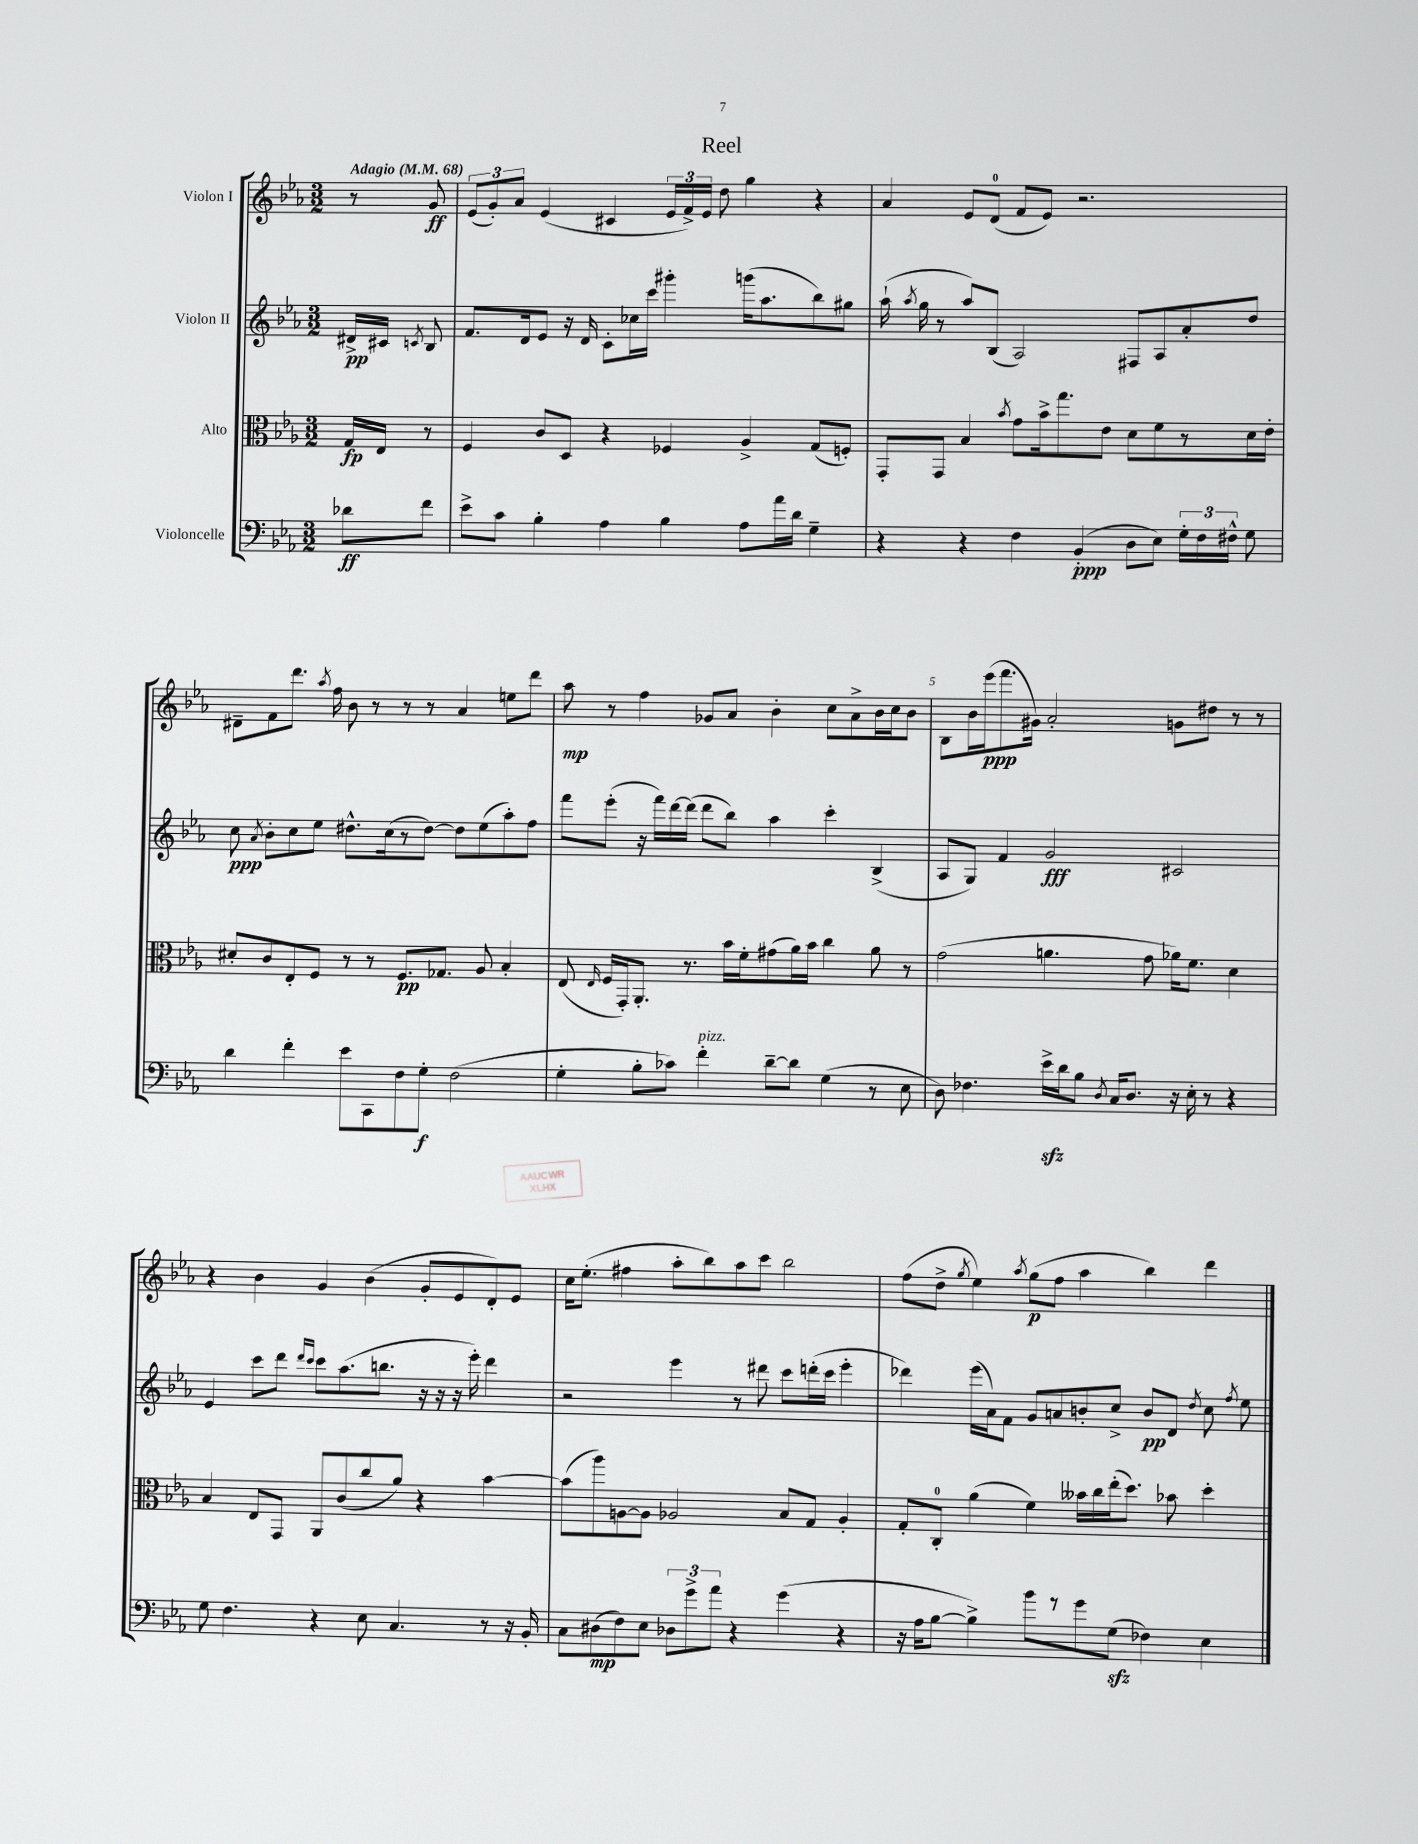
\header { title = "Reel" }
<<
\new StaffGroup <<
\new Staff = "s0" \with { instrumentName = "Violon I" } {
    \clef treble \key ees \major \numericTimeSignature \time 3/2 \partial 4 \tempo "Adagio" 4 = 68
    \autoBeamOff r8 g'8\ff |
    \tuplet 3/2 { ees'8[( g'8-.) aes'8] } ees'4( cis'4 \tuplet 3/2 { ees'16[ f'16->) ees'16] } d''8 g''4 r4 |
    aes'4 ees'8[ d'8]-0( f'8[ ees'8]) r2. |
    dis'8[-- f'8 d'''8.] \acciaccatura { aes''8 } f''16 bes'8 r8 r8 r8 aes'4 e''8[ d'''8] |
    aes''8\mp r8 f''4 ges'8[ aes'8] bes'4-. c''8[ aes'8-> bes'16 c''16 bes'8] |
    bes8[ bes'16 ees'''16\ppp( f'''8. gis'16]) aes'2-. g'8[ dis''8] r8 r8 |
    r4 bes'4 g'4 bes'4( g'8[-. ees'8 d'8-.) ees'8] |
    c''16[ ees''8.]-.( fis''4 aes''8[-. bes''8) aes''8 c'''8] bes''2 |
    f''8[( d''8]-> \acciaccatura { g''8 } ees''4) \acciaccatura { aes''8 } g''8[\p( f''8] aes''4 bes''4) d'''4 \bar "|." |
}
\new Staff = "s1" \with { instrumentName = "Violon II" } {
    \clef treble \key ees \major \numericTimeSignature \time 3/2 \partial 4
    \autoBeamOff dis'16[->\pp cis'16] \acciaccatura { c'8 } bes8 |
    f'8.[ d'16 ees'8] r16 d'16 c'8[-. ces''16 c'''16] gis'''4-. g'''16[( aes''8. bes''8) gis''8] |
    aes''16-!( \acciaccatura { aes''8 } g''16 r8 aes''8[) bes8]( aes2) fis8[ aes8 aes'8-. d''8] |
    c''8\ppp \acciaccatura { aes'8 } bes'8[-. c''8 ees''8] dis''8.[-^ c''16( r8 dis''8]~) dis''8[ ees''8( aes''8-.) f''8] |
    f'''8[ ees'''8]-.( r16 f'''16[) d'''16~ d'''16]( d'''8[ bes''8]) aes''4 c'''4-. bes4->( |
    aes8[ g8]) f'4 g'2\fff cis'2 |
    ees'4 c'''8[ d'''8] \grace { d'''16[ c'''16] } c'''8[ aes''8.( b''8.] r16 r16 r16 ees'''16-.) d'''4 |
    r2 ees'''4 r8 dis'''8 c'''8[ d'''16-.( c'''16] ees'''4-. |
    des'''4) ees'''16[( aes'16) f'8] g'8[ a'8 b'8-. c''8]-> b'8[\pp d'8] \acciaccatura { d''8 } c''8 \acciaccatura { f''8 } ees''8 \bar "|." |
}
\new Staff = "s2" \with { instrumentName = "Alto" } {
    \clef alto \key ees \major \numericTimeSignature \time 3/2 \partial 4
    \autoBeamOff g16[\fp ees16] r8 |
    f4 c'8[ d8] r4 fes4 aes4-> g8[( f8]-.) |
    g,8[-. g,8] bes4 \acciaccatura { bes'8 } g'8[ bes'16-> g''8. ees'8] d'8[ f'8 r8 d'16 ees'16]-. |
    dis'8[-. c'8 ees8-. f8] r8 r8 f8.[\pp ges8.] aes8 bes4-. |
    ees8( \grace { ees16 } f16[ g,16-.) aes,8.]-. r8. bes'16[ f'16-. gis'8( aes'16) bes'16] c''4 aes'8 r8 |
    g'2( a'4. g'8 aes'16[) f'8.] d'4 |
    bes4 ees8[ g,8] aes,8[ c'8( c''8 aes'8]) r4 bes'4~ |
    bes'8[( aes''8) a8~ a8] aes2 bes8[ g8] aes4-. |
    g8[-. c8]-0-. aes'4( f'4) beses'16[ c''16 ees''16-.( d''8.]) bes'8 d''4-. \bar "|." |
}
\new Staff = "s3" \with { instrumentName = "Violoncelle" } {
    \clef bass \key ees \major \numericTimeSignature \time 3/2 \partial 4
    \autoBeamOff des'8[\ff f'8] |
    ees'8[-> c'8] bes4-. aes4 bes4 aes8[ aes'16 d'16] g4-- |
    r4 r4 f4 bes,4-.\ppp( d8[ ees8]) \tuplet 3/2 { g16[-. f16 fis16]-^ } g8 |
    d'4 f'4-. ees'8[ c,8 f8 g8]-.\f f2( |
    g4-. bes8[-. ces'8]) f'4-.^\markup { \italic "pizz." } d'8[~-- d'8] g4( r8 ees8 |
    d8) fes4. ees'16[->\sfz d'16 bes8] \acciaccatura { d8 } c16[ d8.] r16 ees16-. r8 r4 |
    g8 f4. r4 ees8 c4. r8 r16 bes,16-. |
    c8[ dis8\mp( f8) ees8] \tuplet 3/2 { des8[ g'8-> aes'8] } r4 g'4( r4 |
    r16 aes16[ bes8]~ bes4->) bes'8[ r8 g'8 g8]\sfz( fes4) ees4 \bar "|." |
}
>>
>>
\layout { \context { \Score \override BarNumber.break-visibility = ##(#f #t #t) barNumberVisibility = #(every-nth-bar-number-visible 5) } }
